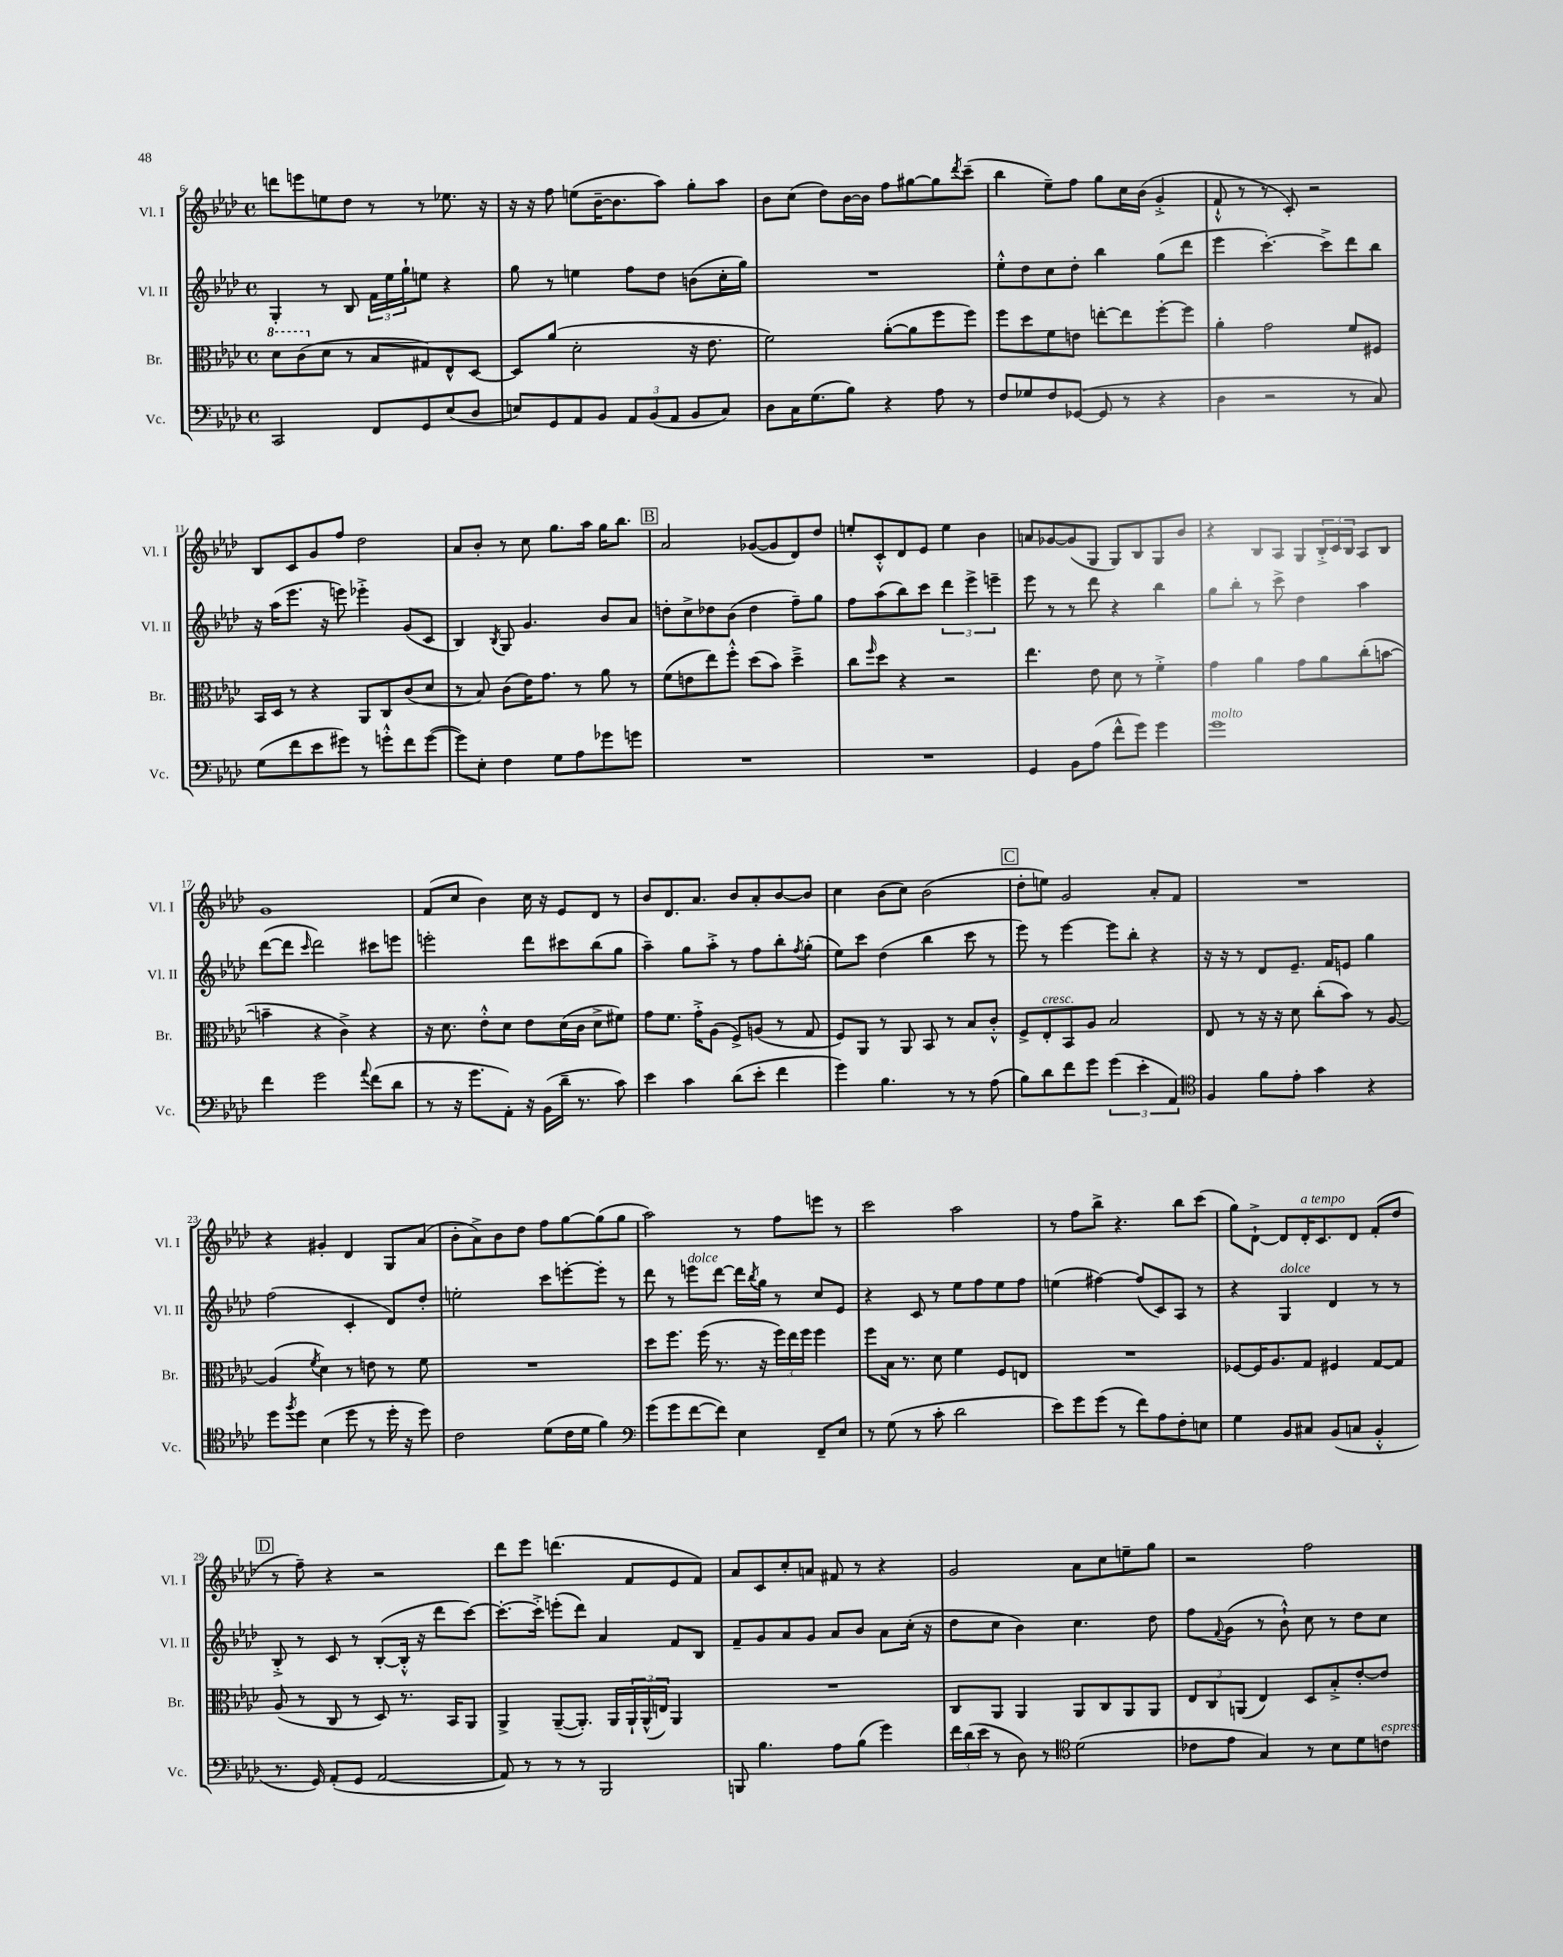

**kern	**kern	**kern	**kern
*staff4	*staff3	*staff2	*staff1
*clefF4	*clefC3	*clefG2	*clefG2
*k[b-e-a-d-]	*k[b-e-a-d-]	*k[b-e-a-d-]	*k[b-e-a-d-]
*M4/4	*M4/4	*M4/4	*M4/4
*met(c)	*met(c)	*met(c)	*met(c)
2CC	8dd-	4G'	8ddd
.	(8cc	.	8eee
.	8d-	8r	8ee
.	8r	8B-	8dd-
8FF	8B-	24f	8r
.	.	24ee-	.
.	.	24gg`	.
8GG	8G#)	8ee	8r
(8E-	8E-^^	4r	8.ee-
8D-	[8D-	.	.
.	.	.	16r
=	=	=	=
8E)	8D-]	8gg	16r
.	.	.	16r
8GG	(8a-	8r	8ff
8AA-	2d-'	4ee	(8ee
8BB-	.	.	[16b-~
.	.	.	8.b-]
12AA-	.	8ff	.
(12BB-	.	.	.
.	.	8dd-	8aa-)
12AA-	.	.	.
8BB-	16r	(8b	8gg'
.	8.e-	.	.
8C)	.	16cc'	8aa-
.	.	16gg)	.
=	=	=	=
8D-	2f)	1r	8b-
16C	.	.	(8cc
(8.G	.	.	.
.	.	.	8dd-)
8B-)	.	.	[16b-
.	.	.	16b-]
4r	([8a-'	.	8ff
.	8a-]	.	[8gg#
8A-	8ff	.	8gg#]
.	.	.	8qddd-
8r	8ff)	.	(8ccc~
=	=	=	=
8F	8ff	8ee-'^^	4bb-
8G-	8dd-	8dd-	.
8F	8f	8cc	8ee-~)
([8GG-	8e	8dd-'	8ff
8GG-]	[8ee'	4bb-	8gg
8r	8ee]	.	16cc
.	.	.	(16b-
4r	[8ff'	(8gg	4g'^
.	8ff]	8ddd-	.
=	=	=	=
4D-	4a-'	4eee-	8f`^^
.	.	.	8r
2r	2g	[4.ccc')	8r
.	.	.	8c')
.	.	.	2r
.	.	8ccc^]	.
8r	8f	8ddd-	.
8C)	8F#	8bb-	.
=	=	=	=
(8G	16BB-	16r	8B-
.	16D-	(16aa-	.
8f	8r	8.eee-	8c
8e-	4r	.	8g
.	.	16r	.
8g#)	.	8eee)	8ff
8r	8AA-	4eee-'^	2dd-
8g'^^	8C	.	.
8f	(8c	(8g	.
([8g	8d-	8c	.
=	=	=	=
8g])	8r	4B-)	8a-
8E-'	8B-)	.	8b-'
.	.	8qB-	.
4F	(8c	8G	8r
.	16e-)	4.g	8cc
.	8.g	.	.
8G	.	.	8.gg
8A-	8r	.	.
.	.	.	16aa-
8g-	8a-	8b-	16gg
.	.	.	8.bb-
8g	8r	8a-	.
=	=	=	=
1r	(8f	8dd'	2a-
.	8e	8cc^	.
.	8ee-)	8dd-	.
.	8ff'^^	(8b-	.
.	(8dd-	4dd-	([8g-
.	8b-)	.	8g-]
.	4dd-~^	8ff~)	8d-)
.	.	8gg	8dd-
=	=	=	=
1r	8cc	8ff	8ee'
.	16qqff	.	.
.	8dd-	(8aa-	8c'^^
.	4r	8bb-)	8d-
.	.	8ccc	8e-
.	2r	6ddd-	4ee
.	.	6eee-^	.
.	.	.	4b-
.	.	6eee~	.
=	=	=	=
4GG	4.ee-	8eee-	8a
.	.	8r	[8g-
8BB-	.	8r	(8g-]
(8A-	8e-	8ddd-	8G
8f^^	8d-	4r	8G)
8g)	8r	.	8B-
4g	4f'^	4bb-	8G
.	.	.	8b-
=	=	=	=
1g	4g	8gg	4r
.	.	8bb-'	.
.	4a-	8r	8B-
.	.	8ccc^	8A-
.	8g	4dd-	8G
.	8a-	.	24B-'^
.	.	.	24c
.	.	.	24B-
.	(8cc'	4aa-	8A-
.	[8b	.	8B-
=	=	=	=
4f	4b~]	([8ddd-	1g
.	.	8ddd-]	.
.	.	16qqccc	.
2g	4r	2ddd-)	.
.	4c^)	.	.
8qqa-	.	.	.
(8f	4r	8ccc#	.
8d-	.	8eee	.
=	=	=	=
8r	16r	2eee'	(8f
.	8.d-	.	.
16r	.	.	8cc
8.g	.	.	.
.	8e-'^^	.	4b-)
8AA-')	8d-	.	.
16r	8e-	8ddd-	16cc
(16BB-	.	.	16r
16d-~	(16d-	8ccc#	8e-
8.r	16c	.	.
.	8d-^	(8bb-	8d-
8c)	8f#)	8gg	8r
=	=	=	=
4e-	8g	4aa-~)	8b-
.	8.f	.	8.d-
4c	.	8gg	.
.	16g'^	.	8.a-
.	(8A-	8aa-'^	.
(8d-	8F^)	8r	8b-
8e-'	(8A	8ff	8a-'
4f	8r	8bb-'	[8b-
.	.	8qff	.
.	8G	(8gg'	8b-]
=	=	=	=
4g)	8F)	8ee-)	4cc
.	8AA-	8ccc	.
4.B-	8r	(4dd-	(8b-
.	8AA-	.	8cc)
.	8BB-	4bb-	(2b-
8r	8r	.	.
8r	8B-	8ccc	.
(8A-	8c'^^	8r	.
=	=	=	=
8B-)	8F^	8eee-)	8dd-'
8d-	8E-'	8r	8ee)
8f	8BB-	[4eee-	2g
8g	8A-	.	.
(6g	2B-	8eee-]	.
.	.	8bb-'	.
6e-'	.	.	.
.	.	4r	8a-'
6AA-)	.	.	.
.	.	.	8f
=	=	=	=
*clefC4	*	*	*
4F	8E-	16r	1r
.	.	16r	.
.	8r	8r	.
8f	16r	8d-	.
.	16r	.	.
8e-'	8d-	8.e-~	.
4g	(8cc'	.	.
.	.	16f	.
.	8b-)	8e	.
4r	8r	4gg	.
.	[8A-	.	.
=	=	=	=
8dd-	(4A-]	(2ff	4r
8qff	.	.	.
8dd-	.	.	.
.	8qf	.	.
(4B-	4d-)	.	4g#'
8dd-	8r	4c'	4d-
8r	8e	.	.
16dd-'	8r	8d-)	8G
16r	.	.	.
8dd-)	8f	8dd-'	(8a-
=	=	=	=
2c	1r	2ee'	8b-'
.	.	.	8a-^)
.	.	.	8b-
.	.	.	8dd-
(8d-	.	8ccc	8ff
16c	.	[8eee'	[8gg
16d-	.	.	.
4f)	.	8eee']	(8gg]
.	.	8r	8gg
=	=	=	=
*clefF4	*	*	*
(8g	8dd-	8ddd-	2aa-)
8g	8.ff	8r	.
[8f	.	8eee	.
.	(16ff	.	.
8f])	8.r	[8ddd-	.
4E-	.	16ddd-]	8r
.	.	8qbb-	.
.	16r	16gg	.
.	24ff)	8r	8ff
.	24ee-	.	.
.	24ff	.	.
8FF~	4ff	8cc	8eee
8E-	.	8e-	8r
=	=	=	=
8r	8ff	4r	2ccc
(8G	16B-	.	.
.	8.r	.	.
8r	.	8c	.
8c'	8d-	8r	.
2d-	4f	8ee-	2aa-
.	.	8ff	.
.	8F	8ee-	.
.	8E	8ff	.
=	=	=	=
8e-)	1r	(4ee	8r
8g	.	.	8ff
(8g	.	[4ff#)	8bb-^
8r	.	.	4.r
8f)	.	(8ff#]	.
8A-	.	8c)	.
8F'	.	8A-	8bb-
8E	.	8r	(8ccc
=	=	=	=
4G	[8F-	4r	8gg)
.	16F-]	.	[8d-`^
.	8.A-	.	.
8BB-	.	4G	8d-]
8C#	8G	.	16d-'
.	.	.	8.c
(8BB-	4F#	4d-	.
8C	.	.	8d-
4BB-'^^	[8G	8r	(8f'
.	8G]	8r	8dd-
=	=	=	=
8.r	(8A-	8B-'^	8r
.	8r	8r	8ff~)
16GG)	.	.	.
(8AA-'	8C	8c	4r
8GG	8r	8r	.
[2AA-	8D-)	([8B-'	2r
.	8.r	16B-'^^]	.
.	.	16r	.
.	.	8ddd-	.
.	16BB-	.	.
.	8AA-	[8ccc)	.
=	=	=	=
8AA-])	4AA-^	8.ccc'_	8ddd-
8r	.	.	8eee-
.	.	16ccc'^]	.
8r	([8AA-~	(8eee'	(4.ddd
8r	8.AA-'])	8ddd-)	.
2BBB-	.	4a-	.
.	16AA-	.	.
.	24AA-`	.	8f
.	(24AA-^^	.	.
.	24E)	.	.
.	4AA-	8f	8e-
.	.	8B-	8f)
=	=	=	=
8BBB	1r	8f~	8a-
4.B-	.	8g	8c
.	.	8a-	8cc'
.	.	8g	8a
8A-	.	8a-	8f#
(8B-	.	8b-	8r
4g)	.	8a-	4r
.	.	(16cc'	.
.	.	16r	.
=	=	=	=
24f	8C	8dd-	2g
(24d-	.	.	.
24e-	.	.	.
8r	8AA-	8cc	.
8D-)	4AA-	4b-)	.
8r	.	.	.
*clefC4	*	*	*
(2d-	8AA-	4.cc	8a-
.	8C	.	8cc
.	8AA-	.	8ee~
.	8AA-	8dd-	8gg
=	=	=	=
8c-	12E-	8ff	2r
.	12C	.	.
.	.	8qqf	.
8e-	.	(8g	.
.	(12AA	.	.
4G)	4E-)	8r	.
.	.	8b-`^^)	.
8r	8D-	8cc	2ff
8B-	8B-'^	8r	.
8d-	[8e-'	8dd-	.
8c	8e-]	8cc	.
==	==	==	==
*-	*-	*-	*-
